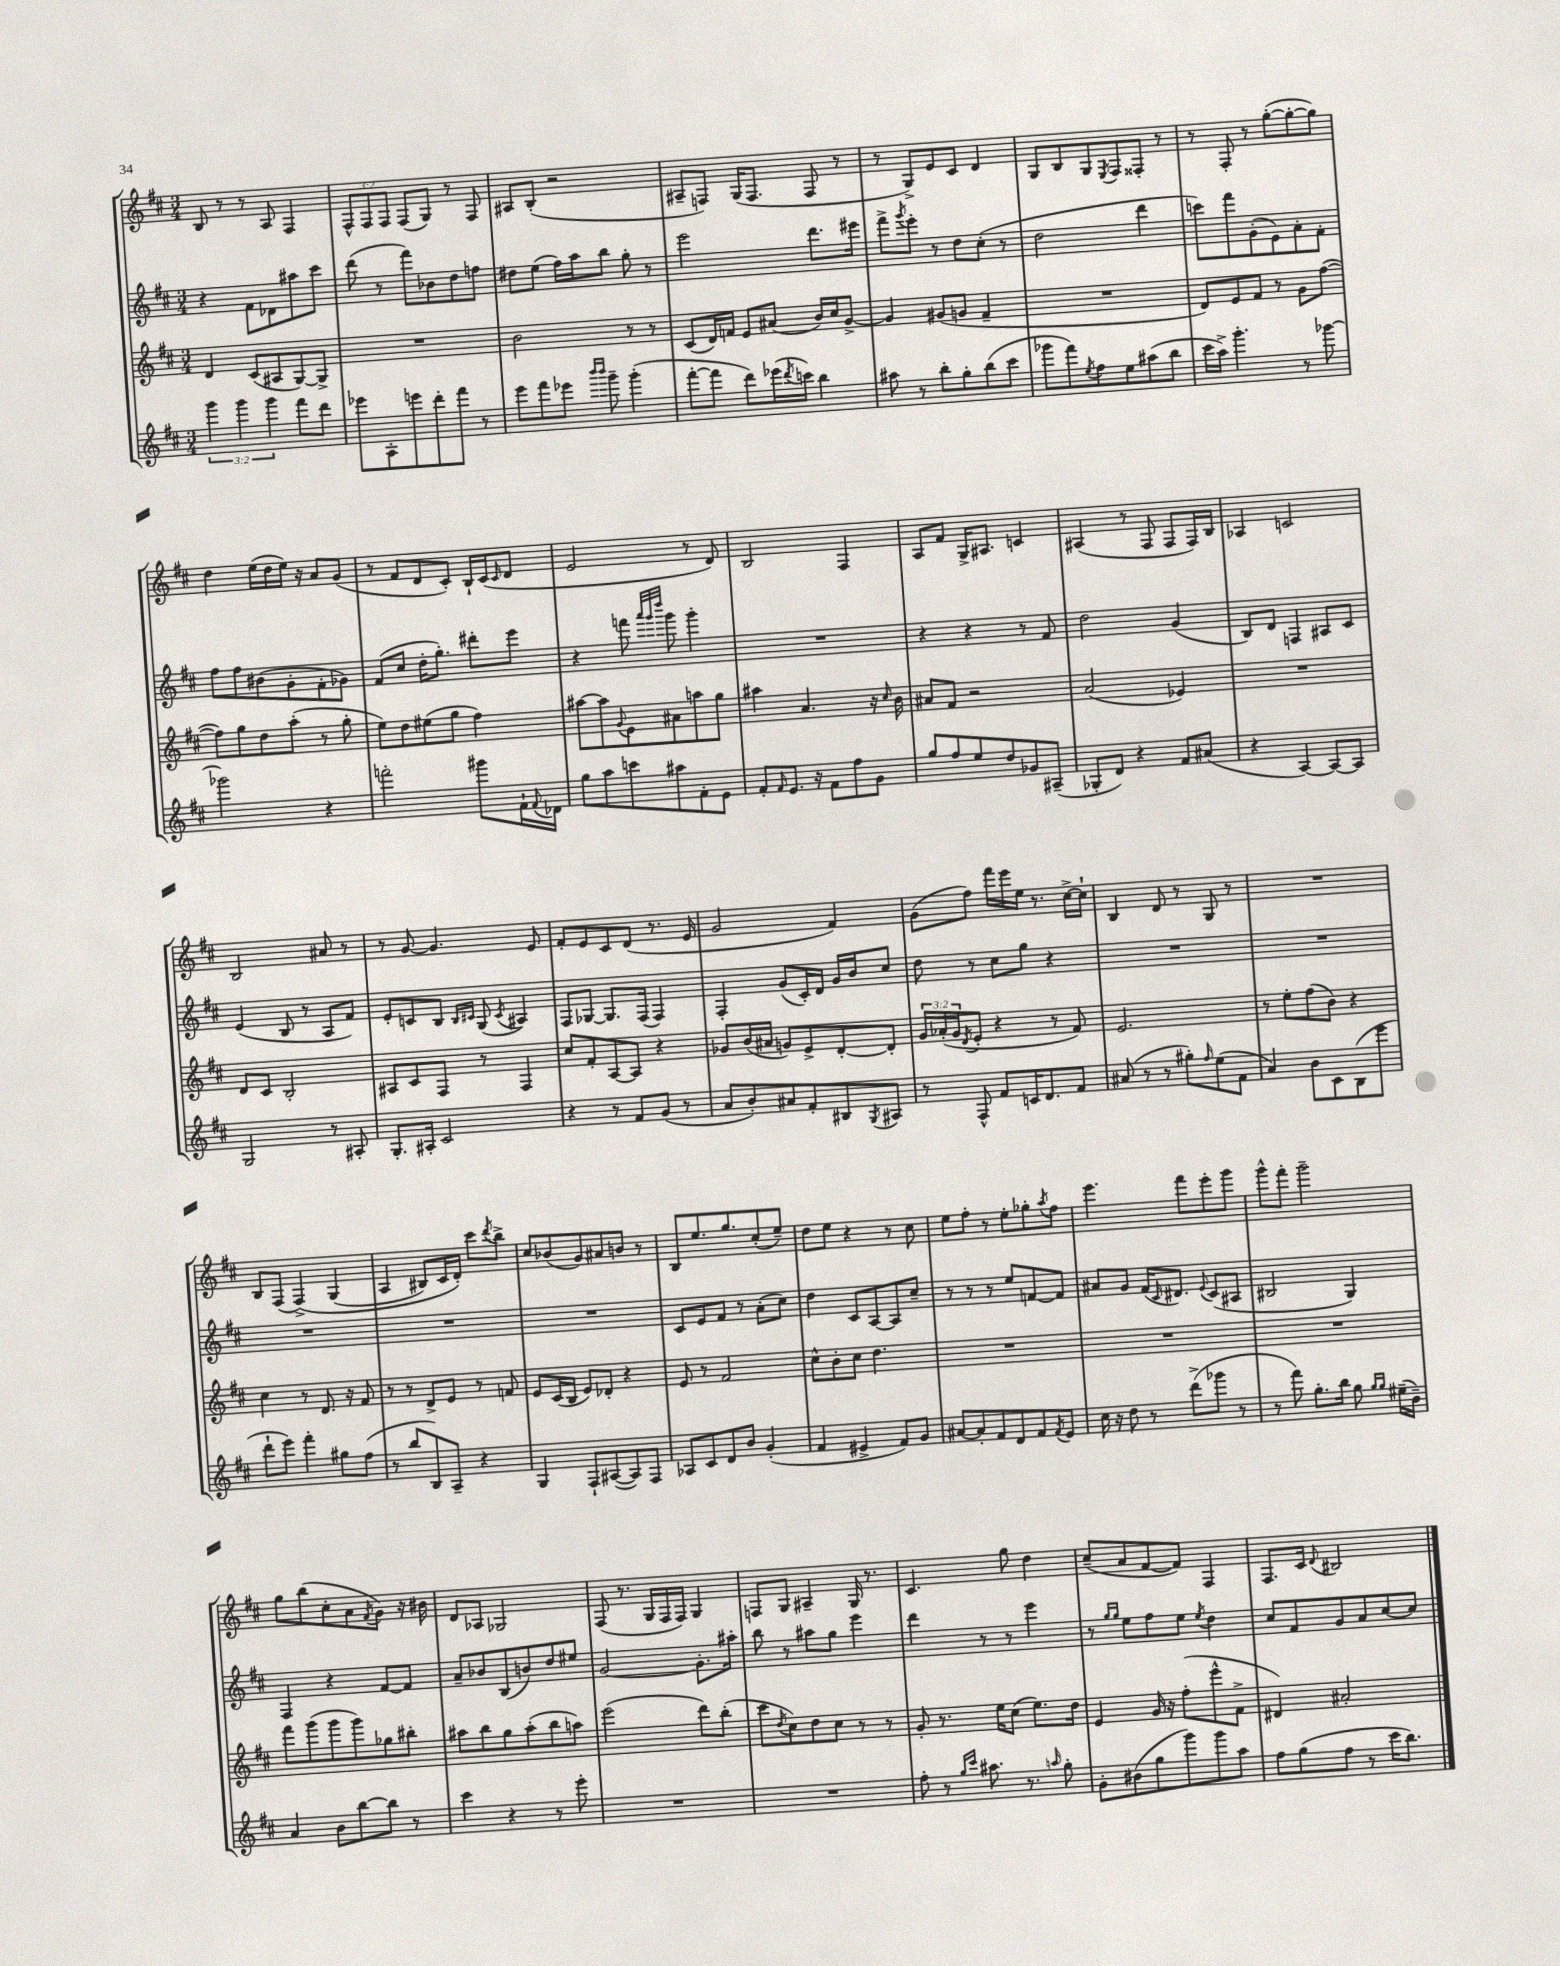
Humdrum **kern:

**kern	**kern	**kern	**kern
*staff4	*staff3	*staff2	*staff1
*clefG2	*clefG2	*clefG2	*clefG2
*k[f#c#]	*k[f#c#]	*k[f#c#]	*k[f#c#]
*M3/4	*M3/4	*M3/4	*M3/4
6ggg	4d	4r	8B
.	.	.	8r
6ggg	.	.	.
.	(8c#	8f#	8r
6ggg	.	.	.
.	8A#	8d-	8A
8fff#	[8G)	8aa#	4F#
8ddd	8G^]	8ccc#	.
=	=	=	=
8eee-	2.r	(8ddd	12F#^^
.	.	.	12F#
8A'	.	8r	.
.	.	.	12F#
8eee	.	8fff#)	(8F#
8ddd'	.	8b-	8G)
8fff#	.	8dd	8r
8r	.	8ff	8F#
=	=	=	=
8eee	2b	8dd#	8A#
8fff#	.	(8ee	(8B'
8eee-	.	16ff#)	2r
.	.	16aa	.
16qqbbb	.	.	.
16qqbbb	.	.	.
8ggg~	.	8bb	.
(4ggg'	8r	8gg'	.
.	8r	8r	.
=	=	=	=
[8fff#'	(8c#	2eee	8A#~
8fff#]	16d)	.	8F)
.	16f	.	.
8ddd)	8e	.	(16G
.	.	.	8.F
(16eee-	(8a#	.	.
8qddd	.	.	.
16ccc)	.	.	.
4bb	16b)	8.ddd	8F
.	16cc#	.	.
.	[8g^	.	8r
.	.	16eee#	.
=	=	=	=
8aa#	4g]	8fff#^	8r
.	.	8qggg	.
8r	.	8eee'	8G^)
8bb'	(8g#	8r	8e
8gg'	8g	8dd	8c#
(8bb	4f#~	(8cc#'	4d
8ccc#	.	8r	.
=	=	=	=
8ggg-	2.r	2dd	8G
8fff#)	.	.	8B
8qee	.	.	.
8ff#	.	.	8G
.	.	.	8qE
8ee	.	.	8F#
(8aa#	.	4ddd	8F##'
8bb	.	.	8r
=	=	=	=
16ccc#	8d)	8ccc)	8r
16aa^)	.	.	.
4.ggg'	8e	8fff#	8F#'
.	8f#	(8g'	8r
.	8r	8e)	([8gg'
8r	8g	8a'	8gg'_
[8ggg-	([8ff#	8f#'	8gg])
=	=	=	=
2ggg-]	8ff#])	8ff#	4dd
.	8gg	8ff#	.
.	8dd	(8b#	(16ee
.	.	.	16dd
.	(8aa'	8g'	16ee)
.	.	.	16r
4r	8r	8f#'	8a
.	8gg'	8g-)	(8g
=	=	=	=
2fff'	8ee)	(8f#	8r
.	8dd	8cc#	8f#
.	(8ee#	16dd'	8d
.	.	8.gg')	.
.	8gg	.	8c#')
8ggg#	4ff#)	8ddd#'	16B`
.	.	.	(16c#
.	.	.	16qqc#
16f#`	.	8eee	8d
8qqf#	.	.	.
16d-	.	.	.
=	=	=	=
8gg	[8aa#	4r	2e
8aa	8aa#]	.	.
.	8qqg	.	.
8ccc	8e	8fff	.
.	.	32qqaaa	.
.	.	32qqggg	.
.	.	32qqdddd	.
8aa#	8a#	8ggg	.
8f#'	8aa	4ggg'	8r
8e	8gg	.	8d)
=	=	=	=
8f#'	4aa#	2.r	2B
16qqf#	.	.	.
8.e	.	.	.
.	4.a	.	.
16r	.	.	.
8f#	.	.	.
8ff#	.	.	4F#
8g	16r	.	.
.	16qqcc#	.	.
.	16b	.	.
=	=	=	=
8gg	8a#	4r	8A
8ff#	8f#	.	8f#
8ee	2r	4r	16G^
.	.	.	8.A#
8dd	.	.	.
8g-	.	8r	4c
(8A#~	.	8f#	.
=	=	=	=
8G-'	(2a	2dd	(4A#
8d)	.	.	.
4r	.	.	8r
.	.	.	8F#
8f#	4e-)	(4g	8F#
(8a#	.	.	16F#)
.	.	.	16B
=	=	=	=
4r	2.r	8B)	4A-
.	.	8d	.
[4A)	.	4F	2c
8A_	.	8A#	.
8A]	.	8c#	.
=	=	=	=
2G	8d	(4e	2B
.	8c#	.	.
.	2B'	8B	.
.	.	8r	.
8r	.	8A	8a#
8A#'	.	8f#)	8r
=	=	=	=
8.G'	8A#	8e'	8r
.	8c#	8c	[8g
16A#'	.	.	.
2c#	8F#	8B	4.g]
.	.	16qqB	.
.	.	16qqc#	.
.	8r	(8G	.
.	.	8qc#	.
.	4F#	4A#)	.
.	.	.	8e
=	=	=	=
4r	8cc#	8F#	8f#'
.	8f#'	[8G-	8e
8r	[8A	8.G-]	8c#
8f#	8A]	.	(8d
.	.	(16F#	.
(8g	4r	4F#)	8.r
8r	.	.	.
.	.	.	16e
=	=	=	=
8a	8g-	4F#'	2g
8b')	(16b	.	.
.	16a#	.	.
8a#	8g)	(8g	.
8f#'	8e^	16c#')	.
.	.	16d	.
8B#	[8d'	16g	4f#)
.	.	16b	.
8qG	.	.	.
8A#	8d']	8cc#	.
=	=	=	=
8r	24g	8dd	(8g
.	(24a-'	.	.
.	24g	.	.
.	8qd	.	.
8F#^^	8e'	8r	8ff#)
8f#	4r	8cc#	16fff#
.	.	.	16eee
16c	.	8gg	16ee
8.d	.	.	8.r
.	8r	4r	.
8f#	8f#)	.	[16cc#^
.	.	.	16cc#`]
=	=	=	=
(8a#	2.e	2.r	4B
8r	.	.	.
8r	.	.	8d
8gg#')	.	.	8r
16qqff#	.	.	.
(8ee	.	.	8G
8f#	.	.	8r
=	=	=	=
4a)	8r	2.r	2.r
.	8ee'	.	.
8b	(8ff#	.	.
8c#	8b)	.	.
(8B	4r	.	.
8eee	.	.	.
=	=	=	=
8ddd`	4cc#	2.r	8B
8eee)	.	.	(8F#
4fff#'	8r	.	&(4F#^)
.	8.d	.	.
8gg#	.	.	(4G
.	16r	.	.
(8ff#	8f#	.	.
=	=	=	=
8r	8r	2.r	4A
8bb	8r	.	.
8B)	8d^	.	8B#)
8A~	8e	.	16c#
.	.	.	16d'&)
4r	8r	.	8ccc#
.	.	.	8qddd
.	8f	.	8bb^
=	=	=	=
4G	8e	2.r	8cc#
.	(16c#	.	(8b-
.	16B	.	.
8F#`	8e)	.	8g)
([8A#	8d-'	.	8a#
8A#])	4r	.	8b
8F#	.	.	8r
=	=	=	=
8A-	8e	8c#	8B
8c#	8r	8e	8.ee
8d	2f#	8f#	.
.	.	.	8.gg
8b	.	8r	.
(4g'	.	(8a'	(8cc#'
.	.	8cc#)	8ee~)
=	=	=	=
4f#	8cc#^^	4dd	8dd
.	8b'	.	8ee
4e#^	8cc#	8c#	4r
.	4.dd	[8A	.
8f#)	.	8A]	8r
8g	.	8cc#~	8cc#
=	=	=	=
[8a#	2.r	8r	8ee
8a#']	.	8r	8ff#'
8f#	.	8r	8r
8d	.	8ee	8ee'
8f#	.	[8f	8gg-'
8qf#	.	.	8qaa
8e	.	8f]	8ff#
=	=	=	=
16cc#	2.r	8a#	4.eee
16r	.	.	.
8dd	.	8g	.
8r	.	(16f#	.
.	.	16qqc#	.
.	.	8.d#)	.
(8ddd^	.	.	8fff#
.	.	8qqe	.
8ggg-	.	(8c#	8eee'
8r	.	8A#	8ggg
=	=	=	=
8r	2.r	2B#	8ggg^^
8fff#)	.	.	8fff#'
8.gg'	.	.	2ggg~
16bb	.	.	.
8gg	.	4G)	.
16qqgg	.	.	.
16qqgg	.	.	.
(16ee#~	.	.	.
16b~)	.	.	.
=	=	=	=
4a	8fff#	4F#	8gg
.	(8ggg	.	(8bb
8b	8ggg	4r	8cc#'
[8bb	8ggg)	.	8a
.	.	.	8qf#
8bb]	8gg-	[8f#	8g)
8r	8bb#'	8f#]	16r
.	.	.	16b#
=	=	=	=
4ccc#	8aa#	8a~	8d
.	8bb	8b-	8A-
4r	8gg	(8B	2G-
.	(8aa#'	8b)	.
8r	8bb	8dd	.
8eee'	8aa)	8ee#	.
=	=	=	=
2.r	(2eee	[2g	(8F#
.	.	.	8.r
.	.	.	16G
.	.	.	16F#
.	.	.	16F#)
.	8ddd)	8.g']	4G
.	(8bb'	.	.
.	.	16aa#'	.
=	=	=	=
2.r	8ccc#	8bb	8F
.	8qdd	.	.
.	8cc#)	8r	8G
.	8dd	8aa#	4A#~
.	8cc#	8gg	.
.	8r	4eee	16G
.	.	.	8.r
.	8r	.	.
=	=	=	=
8ff#'	8g'	4ddd	4.c#
8r	8.r	.	.
16qqgg	.	.	.
16qqccc#	.	.	.
8.aa#	.	8r	.
.	16ee	.	.
.	(8cc#	8r	8gg
8.r	.	.	.
.	8.ee)	4eee	4dd
16qqaa	.	.	.
8gg'	.	.	.
.	16dd	.	.
=	=	=	=
8g'	4e	8r	(8cc#~
.	.	16qqgg	.
.	.	16qqgg	.
(8b#	.	8ee	8a
8gg	16g	8ff#	[8f#
.	16r	.	.
8ggg)	(8ff#'	8ee	8f#])
.	.	8qee	.
8ggg	8eee^^	4dd	4F#
8aa	8f#^	.	.
=	=	=	=
8ff#	4d#)	8cc#	8.F#
(8gg	.	8f#	.
.	.	.	16c#
.	.	.	8qqd
8ff#	2a#'	8g	2B#
8r	.	8a	.
16ccc#	.	[8cc#	.
8.bb)	.	.	.
.	.	8cc#]	.
==	==	==	==
*-	*-	*-	*-
